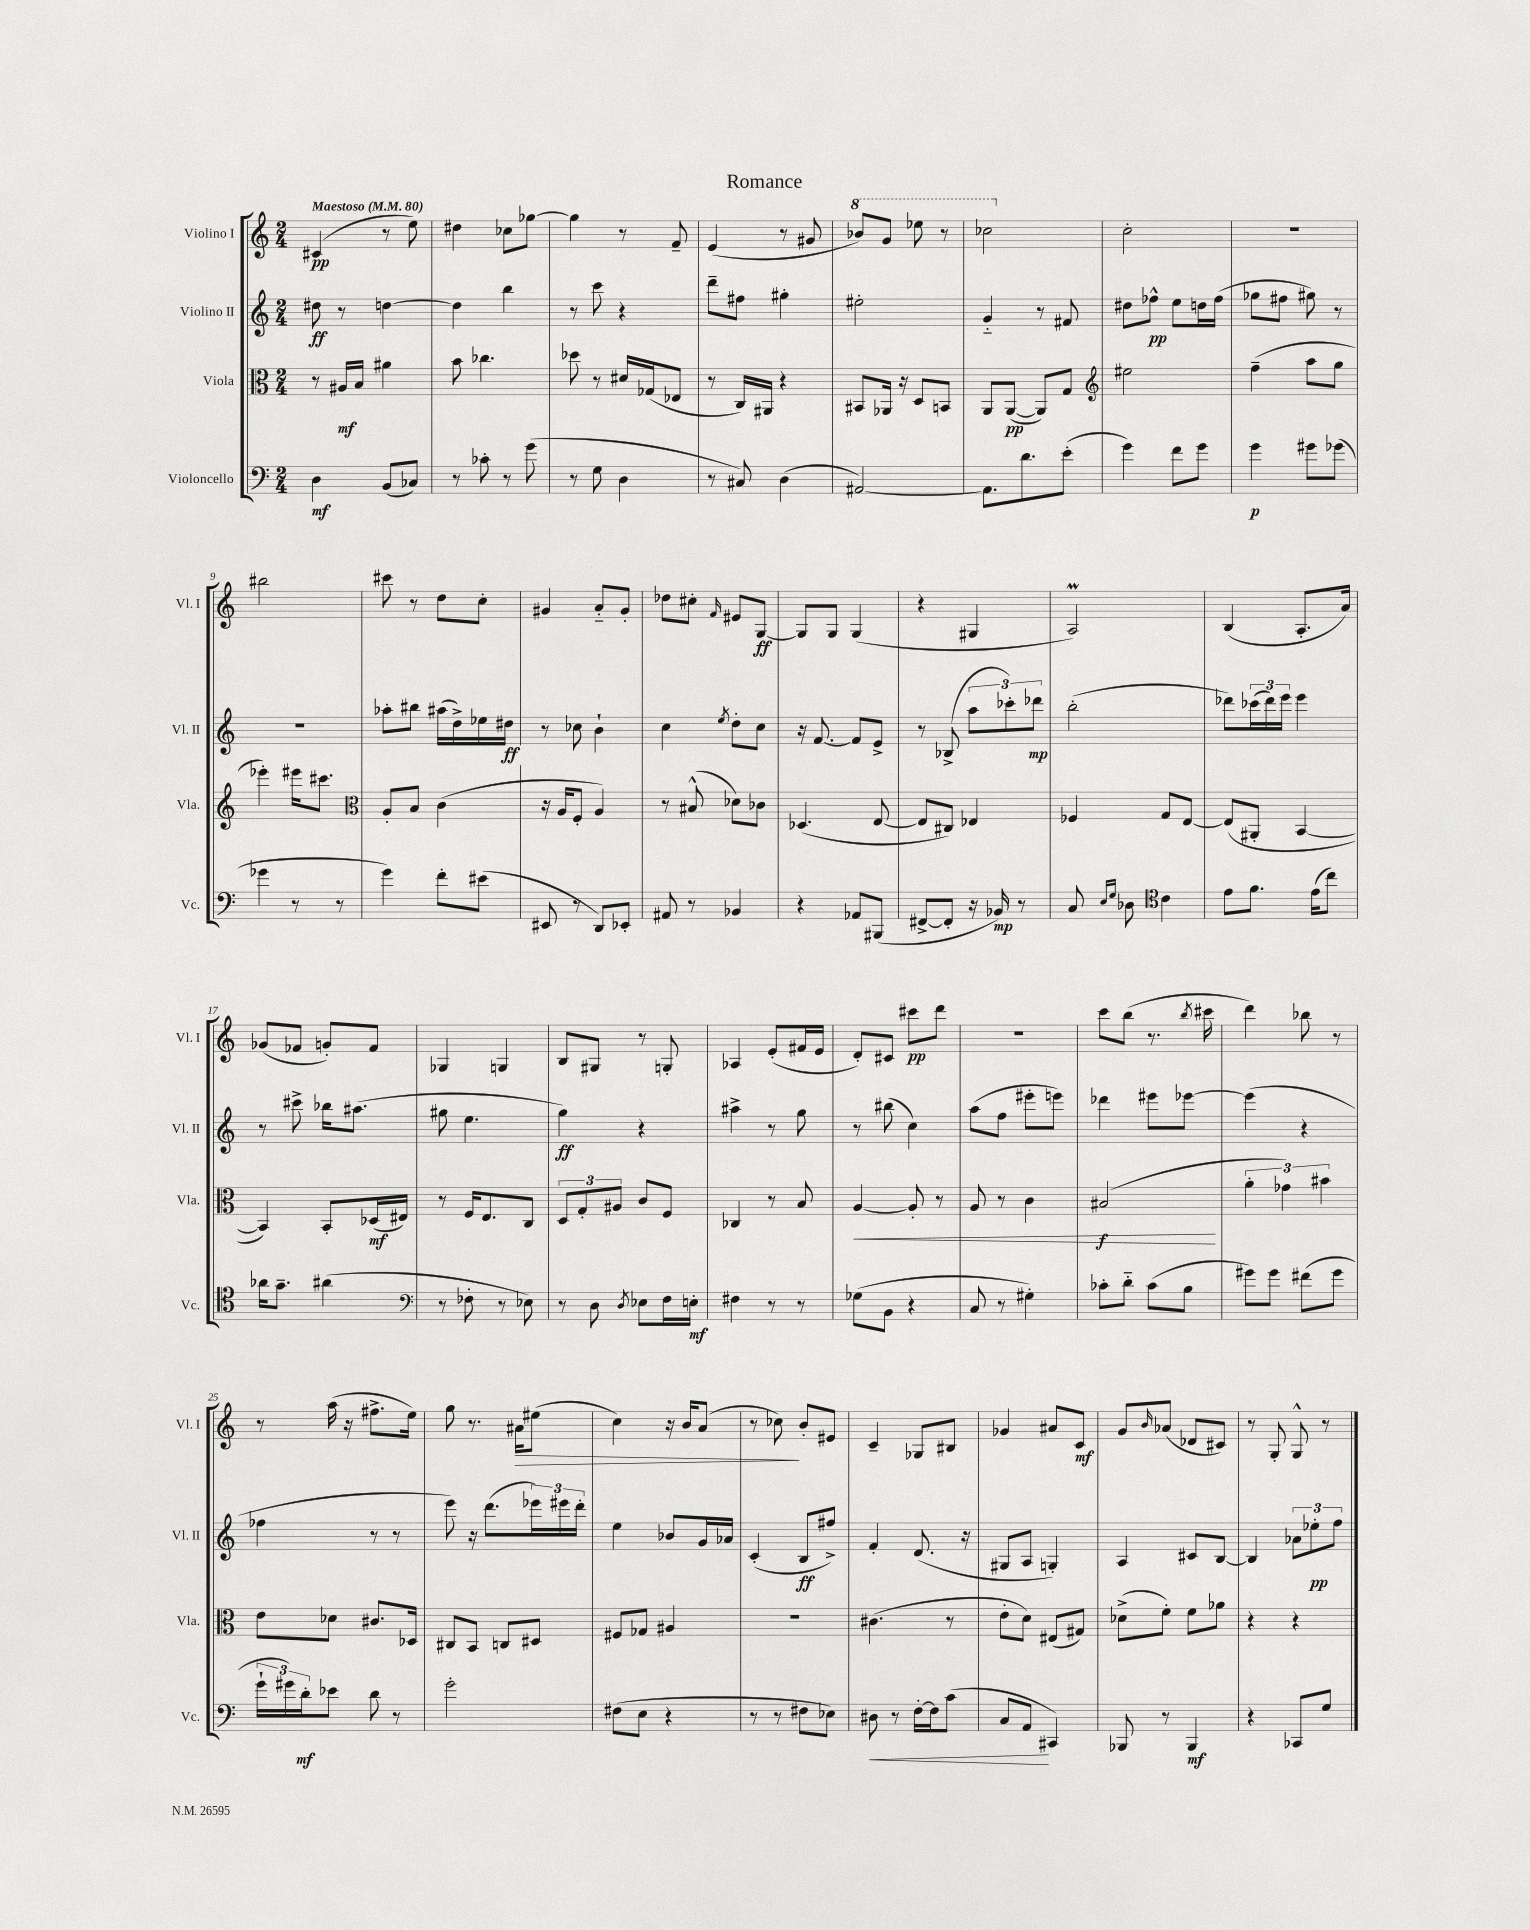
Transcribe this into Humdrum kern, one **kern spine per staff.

**kern	**dynam	**kern	**dynam	**kern	**dynam	**kern	**dynam
*part4	*part4	*part3	*part3	*part2	*part2	*part1	*part1
*staff4	*staff4	*staff3	*staff3	*staff2	*staff2	*staff1	*staff1
*I"Violoncello	*	*I"Viola	*	*I"Violino II	*	*I"Violino I	*
*I'Vc.	*	*I'Vla.	*	*I'Vl. II	*	*I'Vl. I	*
*clefF4	*	*clefC3	*	*clefG2	*	*clefG2	*
*k[]	*	*k[]	*	*k[]	*	*k[]	*
*M2/4	*	*M2/4	*	*M2/4	*	*M2/4	*
*MM80	*	*MM80	*	*MM80	*	*MM80	*
=1	=1	=1	=1	=1	=1	=1	=1
!	!	!	!	!	!	!LO:TX:a:B:t=Maestoso	!
4D\	mf	8r	.	8dd#X\	ff	(4c#X/	pp
.	.	16A#X/LL	mf	8r	.	.	.
.	.	16B/JJ	.	.	.	.	.
(8BB/L	.	4a#X\	.	[4ddn\	.	8r	.
8C-X/J)	.	.	.	.	.	8ee\)	.
=2	=2	=2	=2	=2	=2	=2	=2
8r	.	8b\	.	4dd\]	.	4dd#X\	.
8c-X'\	.	4.cc-X\	.	.	.	.	.
8r	.	.	.	4bb\	.	8cc-X\L	.
(8g\	.	.	.	.	.	[8gg-X\J	.
=3	=3	=3	=3	=3	=3	=3	=3
8r	.	8dd-X\	.	8r	.	4gg-\]	.
8G\	.	8r	.	8ccc\	.	.	.
4D\	.	16d#X/LL	.	4r	.	8r	.
.	.	(16G-X/J	.	.	.	.	.
.	.	8E-X/J	.	.	.	8f~/	.
=4	=4	=4	=4	=4	=4	=4	=4
8r	.	8r	.	8ddd~\L	.	(4e/	.
8C#X/)	.	16C/LL)	.	8ff#X\J	.	.	.
.	.	16AA#X/JJ	.	.	.	.	.
(4D\	.	4r	.	4gg#X'\	.	8r	.
.	.	.	.	.	.	8g#X/	.
=5	=5	=5	=5	=5	=5	=5	=5
*	*	*	*	*	*	*8va	*
[2AA#X/)	.	8BB#X/L	.	2ee#X'\	.	8bb-X/L)	.
.	.	16AA-X/Jk	.	.	.	8gg/J	.
.	.	16r	.	.	.	.	.
.	.	8D/L	.	.	.	8eee-X\	.
.	.	8BBn/J	.	.	.	8r	.
=6	=6	=6	=6	=6	=6	=6	=6
8.AA#\L]	.	8AA/L	.	4g/	.	2ccc-X\	.
.	.	([8AA/J	pp	.	.	.	.
8.d\	.	.	.	.	.	.	.
.	.	8AA/L])	.	8r	.	.	.
(8e'\J	.	8G/J	.	8f#X/	.	.	.
=7	=7	=7	=7	=7	=7	=7	=7
*	*	*clefG2	*	*	*	*	*
*	*	*	*	*	*	*X8va	*
4g\)	.	2ee#X\	.	8dd#X\L	.	2cc'\	.
.	.	.	.	8ff-X^^\J	pp	.	.
8f\L	.	.	.	8ee\L	.	.	.
8g\J	.	.	.	16ddn\L	.	.	.
.	.	.	.	(16ff-\JJ	.	.	.
=8	=8	=8	=8	=8	=8	=8	=8
4g\	p	(4ff~\	.	8gg-X\L	.	2r	.
.	.	.	.	8ff#X\J	.	.	.
8g#X\L	.	8aa\L	.	8gg#X\)	.	.	.
(8g-X\J	.	8gg\J	.	8r	.	.	.
!!LO:LB:g=z
=9	=9	=9	=9	=9	=9	=9	=9
4g-X\	.	4eee-X'\)	.	2r	.	2bb#X\	.
8r	.	16eee#X\KL	.	.	.	.	.
.	.	8.ccc#X\J	.	.	.	.	.
8r	.	.	.	.	.	.	.
=10	=10	=10	=10	=10	=10	=10	=10
*	*	*clefC3	*	*	*	*	*
4g\)	.	8A'/L	.	8aa-X'\L	.	8ccc#X\	.
.	.	8B/J	.	8bb#X\J	.	8r	.
8f'\L	.	(4c\	.	(16aa#X\LL	.	8dd\L	.
.	.	.	.	16dd^\)	.	.	.
(8e#X\J	.	.	.	16ee-X\	.	8cc'\J	.
.	.	.	.	16dd#X\JJ	ff	.	.
=11	=11	=11	=11	=11	=11	=11	=11
8EE#X/	.	16r	.	8r	.	4g#X/	.
.	.	16A/KL	.	.	.	.	.
8r	.	8F'/J	.	8cc-X\	.	.	.
8DD/L)	.	4A/)	.	4b`\	.	8a/L	.
8EE-X'/J	.	.	.	.	.	8g#'/J	.
=12	=12	=12	=12	=12	=12	=12	=12
8AA#X/	.	8r	.	4cc\	.	8dd-X\L	.
8r	.	(8B#X^^/	.	.	.	8cc#X'\J	.
.	.	.	.	8qee/	.	16qqf/	.
4BB-X/	.	8d-X\L)	.	8dd'\L	.	8e#X/L	.
.	.	8c-X\J	.	8cc\J	.	[8G/J	ff
=13	=13	=13	=13	=13	=13	=13	=13
4r	.	(4.D-X/	.	16r	.	8G/L]	.
.	.	.	.	[8.f/	.	.	.
.	.	.	.	.	.	8G/J	.
8AA-X/L	.	.	.	8f/L]	.	(4G/	.
(8BBB#X/J	.	[8E/	.	8e^/J	.	.	.
=14	=14	=14	=14	=14	=14	=14	=14
[8FF#X^/L	.	8E/L]	.	8r	.	4r	.
8FF#'/J]	.	8C#X/J)	.	(8B-X^/	.	.	.
16r	.	4E-X/	.	12aa\L	.	4G#X/	.
16BB-X/)	mp	.	.	.	.	.	.
.	.	.	.	12ccc-X'\)	.	.	.
8r	.	.	.	.	.	.	.
.	.	.	.	12ddd-X\J	mp	.	.
=15	=15	=15	=15	=15	=15	=15	=15
8C/	.	4F-X/	.	(2bb'\	.	2AM/)	.
16qqE/LL	.	.	.	.	.	.	.
16qqG/JJ	.	.	.	.	.	.	.
8D-X\	.	.	.	.	.	.	.
*clefC4	*	*	*	*	*	*	*
4c\	.	8G/L	.	.	.	.	.
.	.	[8E/J	.	.	.	.	.
=16	=16	=16	=16	=16	=16	=16	=16
8e\L	.	(8E/L]	.	8ddd-X\L)	.	(4B/	.
8.f\J	.	8AA#X'/J	.	(24ccc-X\L	.	.	.
.	.	.	.	24ddd-\)	.	.	.
.	.	.	.	24eee\JJ	.	.	.
.	.	[4BB/	.	4eee\	.	8.A'/L	.
(16e\KL	.	.	.	.	.	.	.
8cc\J)	.	.	.	.	.	.	.
.	.	.	.	.	.	16a/Jk)	.
!!LO:LB:g=z
=17	=17	=17	=17	=17	=17	=17	=17
16a-X\KL	.	4BB/])	.	8r	.	(8g-X/L	.
8.g~\J	.	.	.	.	.	.	.
.	.	.	.	8ccc#X^\	.	8f-X/J	.
(4a#X\	.	8BB'/L	.	16bb-X\KL	.	8gn'/L)	.
.	.	.	.	(8.aa#X\J	.	.	.
.	.	(16D-X/L	mf	.	.	8f-/J	.
.	.	16E#X/JJ)	.	.	.	.	.
=18	=18	=18	=18	=18	=18	=18	=18
*clefF4	*	*	*	*	*	*	*
8r	.	8r	.	8gg#X\	.	4G-X/	.
8F-X'\	.	16F/KL	.	4.ee\	.	.	.
.	.	8.E/	.	.	.	.	.
8r	.	.	.	.	.	4Gn/	.
8E-X\)	.	8C/J	.	.	.	.	.
=19	=19	=19	=19	=19	=19	=19	=19
8r	.	12D/L	.	4gg\)	ff	8B/L	.
.	.	12G'/	.	.	.	.	.
8D\	.	.	.	.	.	8G#X/J	.
.	.	12A#X/J	.	.	.	.	.
8qD/	.	.	.	.	.	.	.
8E-X\L	.	8c/L	.	4r	.	8r	.
16F\L	.	8F/J	.	.	.	8Gn'/	.
16En'\JJ	mf	.	.	.	.	.	.
=20	=20	=20	=20	=20	=20	=20	=20
4F#X\	.	4C-X/	.	4aa#X^\	.	4A-X/	.
8r	.	8r	.	8r	.	(8e'/L	.
8r	.	8B/	.	8gg\	.	16f#X/L	.
.	.	.	.	.	.	16e/JJ	.
=21	=21	=21	=21	=21	=21	=21	=21
!	!	!	!LO:HP:b	!	!	!	!
(8G-X\L	.	[4A/	<	8r	.	8d'/L)	.
8BB\J	.	.	.	(8bb#X\	.	8c#X/J	.
4r	.	8A'/]	.	4cc\)	.	8ccc#X\L	pp
.	.	8r	.	.	.	8ddd\J	.
=22	=22	=22	=22	=22	=22	=22	=22
8C/	.	8A/	.	(8aa\L	.	2r	.
8r	.	8r	.	8ff\J	.	.	.
4G#X'\)	.	4c\	.	8eee#X'\L	.	.	.
.	.	.	.	8eeen\J)	.	.	.
=23	=23	=23	=23	=23	=23	=23	=23
8c-X'\L	.	(2B#X/	f	4ddd-X\	.	8ccc\L	.
8d\J	.	.	.	.	.	(8bb\J	.
(8c-\L	.	.	.	8eee#X\L	.	8.r	.
8B\J	.	.	.	[8eee-X\J	.	.	.
.	.	.	.	.	.	8qbb/	.
.	.	.	.	.	.	16ccc#X\	.
.	.	.	[	.	.	.	.
=24	=24	=24	=24	=24	=24	=24	=24
8g#X\L)	.	6a'\	.	(4eee-\]	.	4ddd\)	.
8g#\J	.	.	.	.	.	.	.
.	.	6g-X\)	.	.	.	.	.
(8f#X\L	.	.	.	4r	.	8bb-X\	.
.	.	6b#X\	.	.	.	.	.
8g#\J	.	.	.	.	.	8r	.
!!LO:LB:g=z
=25	=25	=25	=25	=25	=25	=25	=25
24g`\LL	.	8e\L	.	4ff-X\	.	8r	.
24g#X\)	.	.	.	.	.	.	.
24d'\J	mf	.	.	.	.	.	.
8e-X\J	.	8d-X\J	.	.	.	(16aa\	.
.	.	.	.	.	.	16r	.
8d\	.	8.c#X/L	.	8r	.	8.ff#X^\L	.
8r	.	.	.	8r	.	.	.
.	.	16D-X/Jk	.	.	.	16ee\Jk)	.
=26	=26	=26	=26	=26	=26	=26	=26
2g'\	.	8C#X/L	.	8eee\)	.	8gg\	.
.	.	8BB/J	.	16r	.	8.r	.
.	.	.	.	(8.ddd\L	.	.	.
.	.	8Cn/L	.	.	.	.	.
!	!	!	!	!	!	!	!LO:HP:b
.	.	.	.	.	.	16a#X\KL	>
.	.	8D#X/J	.	24eee-X\L)	.	(8ee#X\J	.
.	.	.	.	24eee#X\	.	.	.
.	.	.	.	24ddd'\JJ	.	.	.
=27	=27	=27	=27	=27	=27	=27	=27
(8F#X\L	.	8F#X/L	.	4ee\	.	4cc\)	.
8E\J	.	8G-X/J	.	.	.	.	.
4r	.	4A#X/	.	8b-X/L	.	16r	.
.	.	.	.	.	.	16b/KL	.
.	.	.	.	16g/L	.	(8a/J	.
.	.	.	.	16a-X/JJ	.	.	.
=28	=28	=28	=28	=28	=28	=28	=28
8r	.	2r	.	(4c'/	.	8r	.
8r	.	.	.	.	.	8cc-X\)	.
8F#X\L	.	.	.	8B/L	ff	8b'/L	]
8E-X\J)	.	.	.	8ff#X^/J)	.	8e#X/J	.
=29	=29	=29	=29	=29	=29	=29	=29
!	!LO:HP:b	!	!	!	!	!	!
8D#X\	<	(4.c#X\	.	4f'/	.	4c~/	.
8r	.	.	.	.	.	.	.
[16F'\LL	.	.	.	(8.d/	.	8G-X/L	.
16F\J]	.	.	.	.	.	.	.
(8c\J	.	8r	.	.	.	8B#X/J	.
.	.	.	.	16r	.	.	.
=30	=30	=30	=30	=30	=30	=30	=30
8C/L	.	8e'\L	.	8G#X/L	.	4g-X/	.
8AA/J	.	8d\J)	.	8A/J	.	.	.
4CC#X/)	[	(8E#X/L	.	4Gn'/)	.	8a#X/L	.
.	.	8G#X/J)	.	.	.	8c/J	mf
=31	=31	=31	=31	=31	=31	=31	=31
8BBB-X/	.	(8d-X^\L	.	4A/	.	8g/L	.
.	.	.	.	.	.	16qqb/	.
8r	.	8f'\J)	.	.	.	(8a-X/J	.
4BBB-/	mf	8f\L	.	8c#X/L	.	8d-X/L	.
.	.	8a-X\J	.	[8B/J	.	8c#X/J)	.
=32	=32	=32	=32	=32	=32	=32	=32
4r	.	4r	.	4B/]	.	8r	.
.	.	.	.	.	.	8G'/	.
8CC-X/L	.	4r	.	12a-X\L	.	8G^^/	.
.	.	.	.	12ee-X'\	pp	.	.
8G/J	.	.	.	.	.	8r	.
.	.	.	.	12ff\J	.	.	.
==	==	==	==	==	==	==	==
*-	*-	*-	*-	*-	*-	*-	*-
